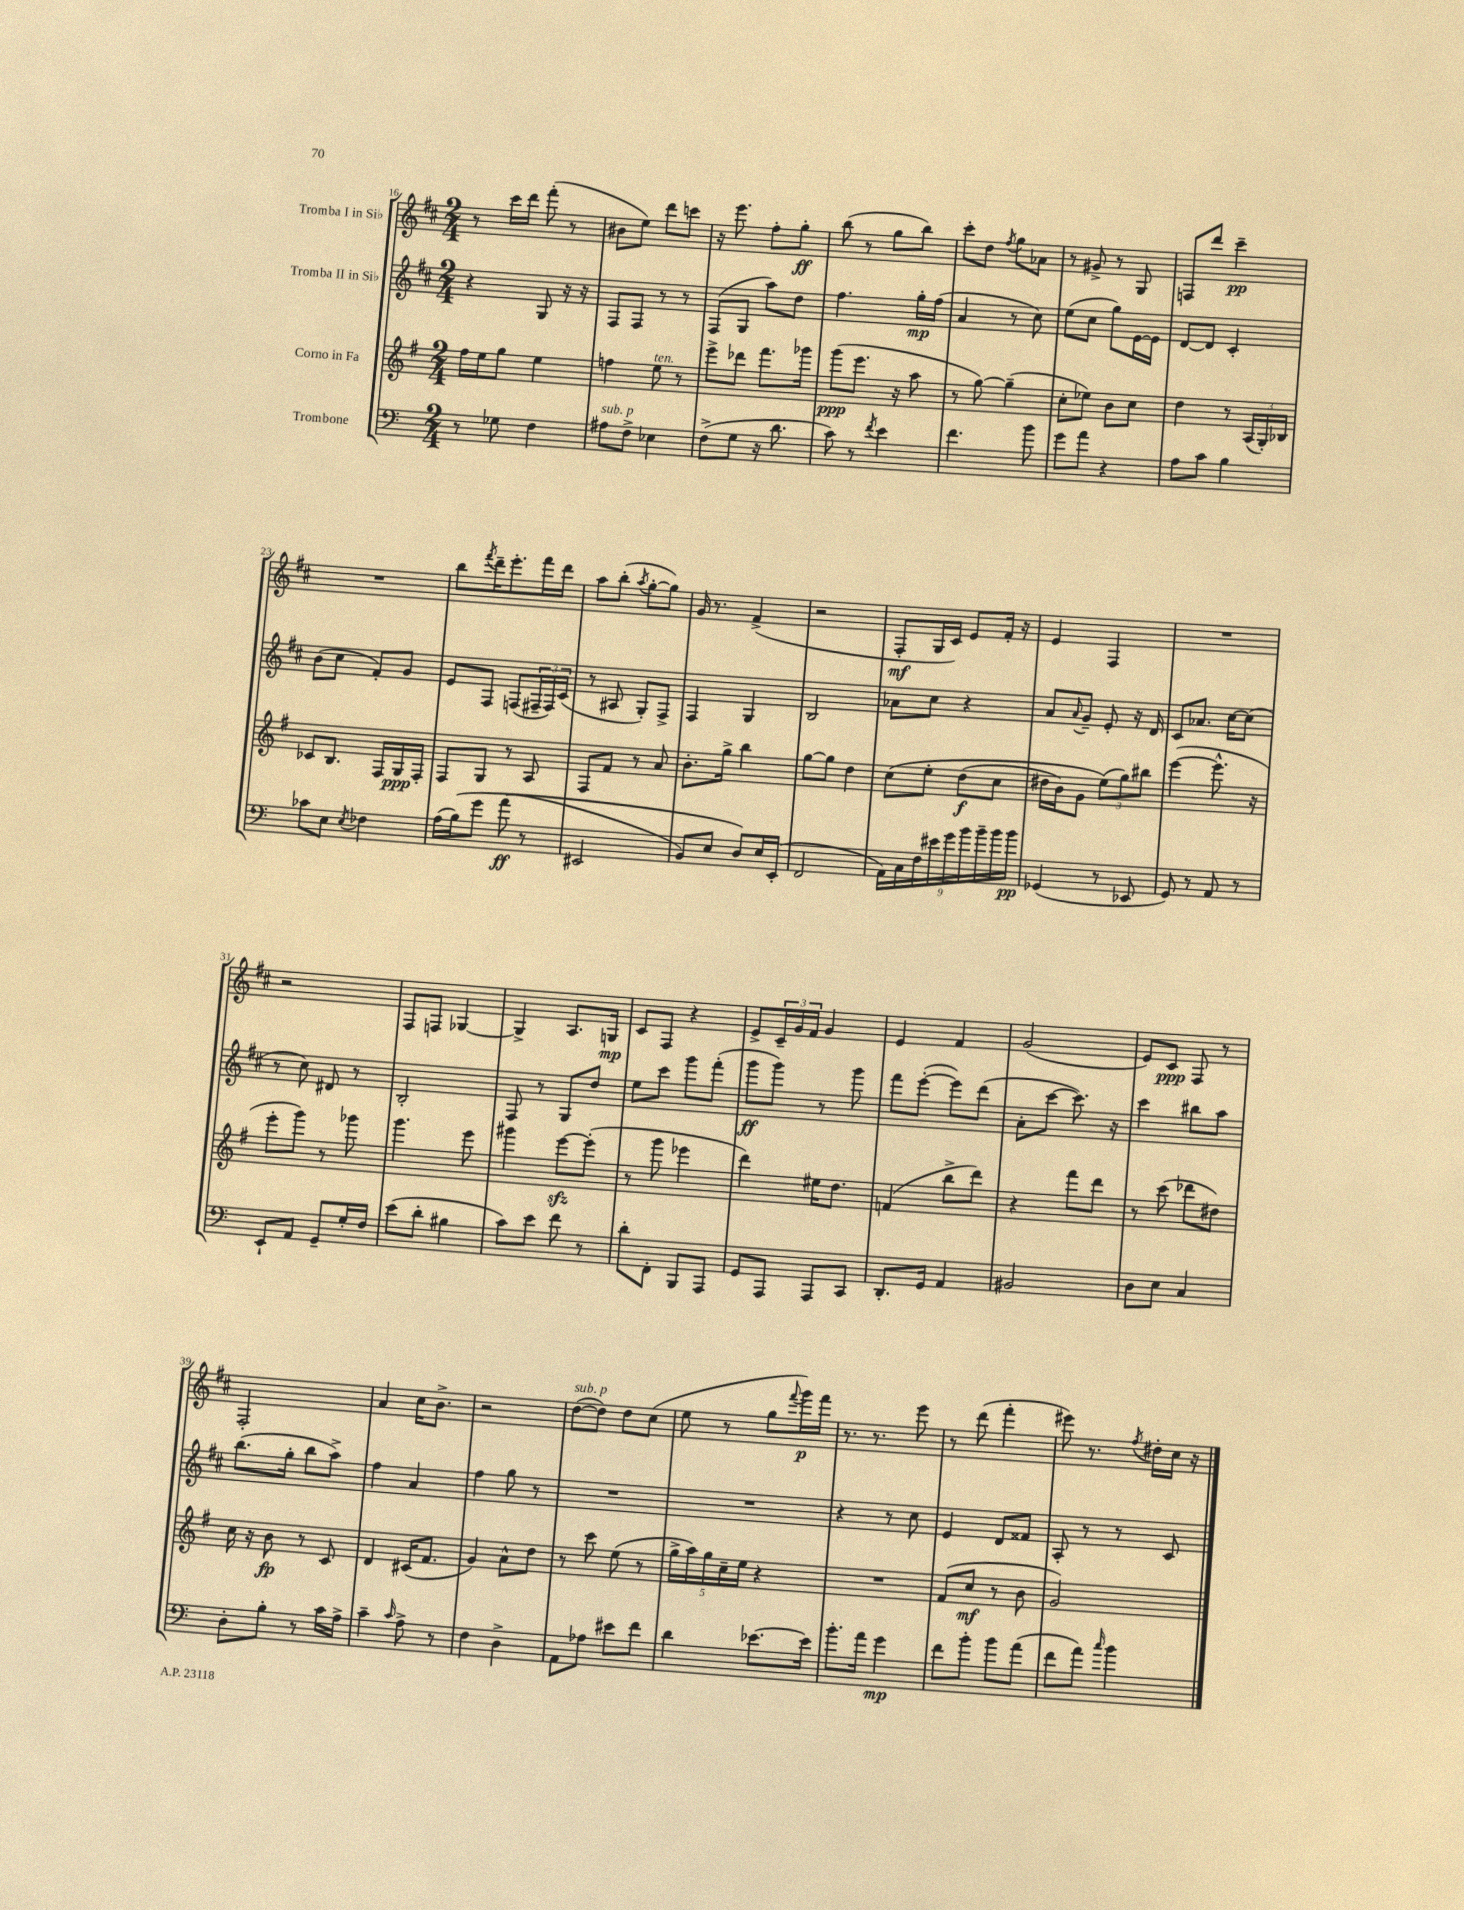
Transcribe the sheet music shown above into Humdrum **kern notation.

**kern	**kern	**kern	**kern
*staff4	*staff3	*staff2	*staff1
*clefF4	*clefG2	*clefG2	*clefG2
*k[]	*k[f#]	*k[f#c#]	*k[f#c#]
*M2/4	*M2/4	*M2/4	*M2/4
8r	16ff#	4r	8r
.	16ee	.	.
8G-	8gg	.	16ccc#
.	.	.	16ddd
4F	4ee	8G	(8fff#'
.	.	16r	8r
.	.	16r	.
=	=	=	=
8A#	4ff	8F#	8b#
8F^	.	8F#	8ee)
4E-	8ee	8r	8ddd
.	8r	8r	8ccc
=	=	=	=
(8F^	8eee^	(8F#	16r
.	.	.	8.eee
8G	8ddd-	8G	.
16r	8.fff#	8aa)	8ff#'
8.d	.	.	.
.	.	8dd	8gg'
.	16ggg-	.	.
=	=	=	=
8c)	(8ggg	4.ff#	(8bb
8r	8.eee	.	8r
8qf	.	.	.
4e	.	.	8gg
.	16r	.	.
.	8aa	16gg'	8bb)
.	.	(16ff#	.
=	=	=	=
4.f	8r	4a	8ccc#'
.	[8gg)	.	8dd
.	.	.	8qff#
.	(4gg~]	8r	8gg
8b	.	8cc#)	8a-
=	=	=	=
8g	8cc'	(8ee	8r
8a	8ee-)	8cc#	8g#^
4r	8b	8gg)	8r
.	8cc	[16e	8G
.	.	16e]	.
=	=	=	=
8A	4dd	[8d	8F
8c	.	8d]	8ddd
4B	8r	4c#'	4ccc#~
.	(24A	.	.
.	24G')	.	.
.	24B-	.	.
=	=	=	=
8c-	8c-	(8b	2r
8E	8.B	8cc#	.
8qE	.	.	.
4F-	.	8f#')	.
.	16F#	.	.
.	16G	8g	.
.	16F#'	.	.
=	=	=	=
(16A	8F#	8e	8bb
&(16B)	.	.	.
.	.	.	8qfff#
8g	8G	8F#	16ddd~
.	.	.	8.eee'
(8a	8r	(8F	.
8r	8A	24F#~	16fff#
.	.	24F#)	.
.	.	.	16ddd
.	.	(24c#	.
=	=	=	=
2EE#	8F#	8r	8aa
.	8f#	8A#	(8bb'
.	.	.	8qaa
.	8r	8G')	[8gg'
.	8a	8F#^	8gg])
=	=	=	=
8BB)	8.b'	4F#	16g
.	.	.	8.r
8E	.	.	.
.	16gg^	.	.
8D&)	4bb	4G	(4f#^
16E	.	.	.
(16EE'	.	.	.
=	=	=	=
2FF	[8gg	2B	2r
.	8gg]	.	.
.	4dd	.	.
=	=	=	=
18AA)	&(8cc	8a-	8F#'
18C	.	.	.
18F	.	.	.
.	8ee'	8cc#	16G
18e#	.	.	.
.	.	.	16c#)
18g	.	.	.
.	(8dd	4r	8e
18b	.	.	.
18b~	.	.	.
.	8cc	.	16f#'
18b	.	.	.
.	.	.	16r
18b	.	.	.
=	=	=	=
(4GG-	16dd#	8a	4e
.	16b)	.	.
.	.	8qqa	.
.	8g	8g~	.
8r	(12ee&)	8e'	4F#
.	12gg)	.	.
8EE-	.	16r	.
.	12bb#	.	.
.	.	16d	.
=	=	=	=
8GG)	([4eee	8c#	2r
8r	.	8.a-	.
8AA	8.eee^^]	.	.
.	.	[16cc#	.
8r	.	(8cc#]	.
.	16r	.	.
=	=	=	=
8EE`	8eee'	8r	2r
8AA	8ggg)	8cc#)	.
8GG~	8r	8d#	.
16G'	8ggg-	8r	.
16F	.	.	.
=	=	=	=
(8e	4.ggg	2B'	8F#
8d'	.	.	8F
4B#	.	.	[4G-
.	8eee	.	.
=	=	=	=
8c)	4ggg#	8F#	4G-^]
8e	.	8r	.
8f	[8eee	8G	8.A
8r	(8eee']	8dd	.
.	.	.	16G
=	=	=	=
8d'	8r	8ee	8c#
8FF'	8ggg	8ccc#	8F#
8BBB	4eee-	8ggg	4r
8AAA	.	(8fff#'	.
=	=	=	=
8GG	4ddd)	8ggg	8e^
8AAA	.	8ggg)	24c#~
.	.	.	24g
.	.	.	24f#
8AAA	16ee#	8r	4g
.	8.dd	.	.
8CC	.	8ggg	.
=	=	=	=
8.DD'	(4f	8fff#	4e
.	.	([8eee'	.
16GG	.	.	.
4AA	8bb^	8eee])	4f#
.	8ddd)	(8ddd	.
=	=	=	=
2BB#	4r	8a'	(2g
.	.	[8ccc#	.
.	8fff#	8.ccc#])	.
.	8ddd	.	.
.	.	16r	.
=	=	=	=
8D	8r	4ccc#	8e)
8E	(8ccc	.	8c#
4C	8ddd-	8bb#	8F#
.	8dd#)	8aa	8r
=	=	=	=
8D'	16cc	(8.bb	2F#'
.	16r	.	.
8B'	8b	.	.
.	.	16gg'	.
8r	8r	8bb	.
16c	8c	8aa^)	.
16A^	.	.	.
=	=	=	=
4c~	4d	4ff#	4a
16qqc	.	.	.
8A^	(16c#	4a	16cc#
.	8.f#	.	8.b^
8r	.	.	.
=	=	=	=
4F	4g)	4ff#	2r
4D^	8a^^	8gg	.
.	8dd	8r	.
=	=	=	=
8AA	8r	2r	([8dd
8A-	8ccc	.	8dd])
8e#	(8ee	.	8dd
8f	8r	.	(8cc#
=	=	=	=
4d	20gg^	2r	8ee
.	20aa)	.	.
.	20gg	.	.
.	.	.	8r
.	20cc~	.	.
.	20ee	.	.
[8.e-	4r	.	8gg
.	.	.	8qqfff#
.	.	.	16ggg)
16e-]	.	.	16fff#
=	=	=	=
8.b'	2r	4r	8.r
16a	.	.	8.r
4g	.	8r	.
.	.	8cc#	8eee
=	=	=	=
8f	(8f#	4e	8r
8b'	8cc	.	(8ddd
8b	8r	8d	4fff#'
(8a	8b	8f##	.
=	=	=	=
8f	2g)	8A'	8eee#)
8a)	.	8r	8.r
16qqcc	.	.	.
4b	.	8r	.
.	.	.	8qff#
.	.	.	16dd#'
.	.	8c#	16cc#
.	.	.	16r
==	==	==	==
*-	*-	*-	*-
